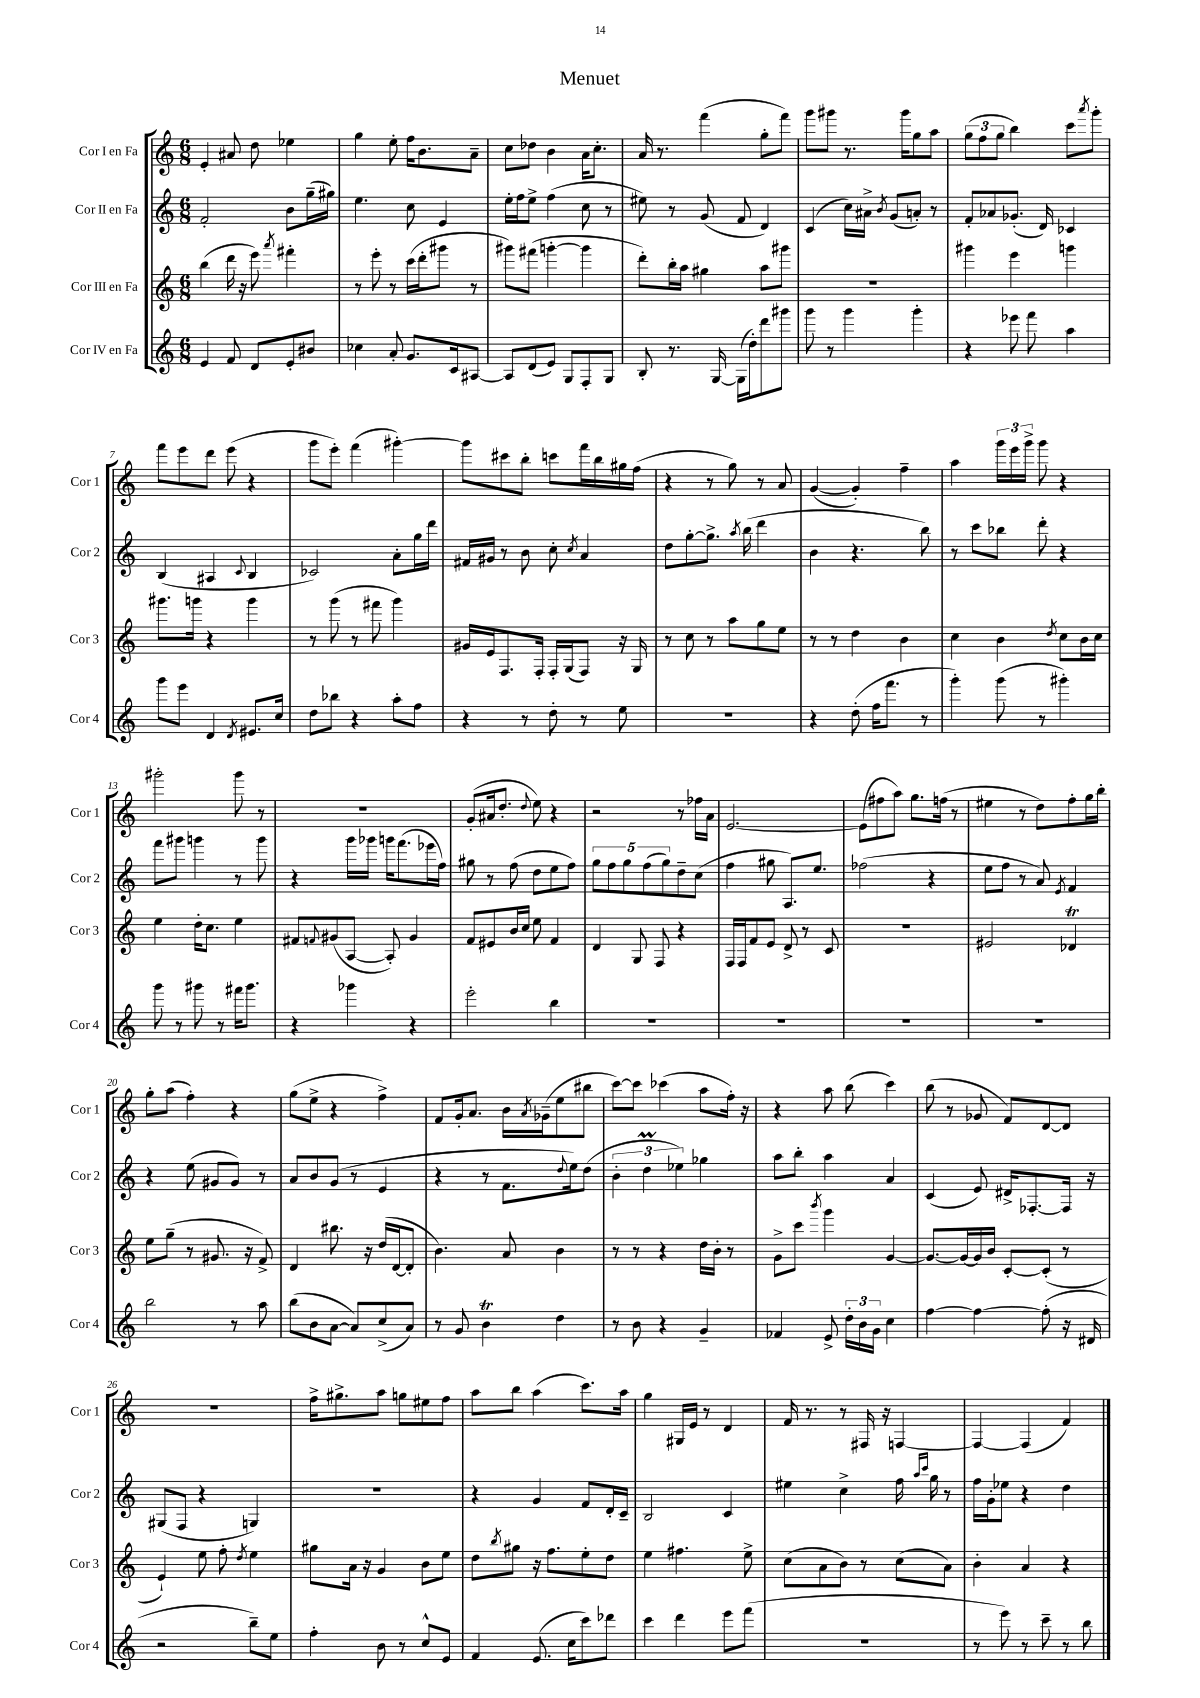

**kern	**kern	**kern	**kern
*part4	*part3	*part2	*part1
*staff4	*staff3	*staff2	*staff1
*I"Cor IV en Fa	*I"Cor III en Fa	*I"Cor II en Fa	*I"Cor I en Fa
*I'Cor 4	*I'Cor 3	*I'Cor 2	*I'Cor 1
*clefG2	*clefG2	*clefG2	*clefG2
*k[]	*k[]	*k[]	*k[]
*M6/8	*M6/8	*M6/8	*M6/8
=1	=1	=1	=1
4e/	(4bb\	2f'/	4e'/
8f/	16ddd\	.	8a#X/
.	16r	.	.
8d/L	8eee\)	.	8dd\
.	8qaaa/	.	.
8e'/	4fff#X'\	8b\L	4ee-X\
8b#X/J	.	(16gg~\L	.
.	.	16gg#X\JJ)	.
=2	=2	=2	=2
4cc-X\	8r	4.ee\	4gg\
.	8eee'\	.	.
8a'/	8r	.	8ee'\
8.g/L	(16ccc\LL	8cc\	16ff\KL
.	16ddd'\J	.	8.b\
.	8ggg#X\J	4e/	.
16c/k	.	.	.
[8A#X/J	8r	.	8a~\J
=3	=3	=3	=3
8A#/L]	8ggg#X\L)	16ee'\LL	8cc\L
.	.	16ff\J	.
(8d/	(8fff#X\J	8ee^\J	8dd-X\J
8e/J)	[4gggn'\	(4ff\	4b\
8G/L	.	.	.
8F'/	4ggg\]	8cc\	16a\KL
.	.	.	8.cc'\J
8G/J	.	8r	.
=4	=4	=4	=4
8B'/	8ddd'\L)	8ee#X\)	16a/
.	.	.	8.r
8.r	16bb'\L	8r	.
.	16aa\JJ	.	.
.	4gg#X\	(8g/	(4fff\
[16G/	.	.	.
(16G\LL]	.	8f/	.
16dd'\J)	.	.	.
8ddd\	8aa\L	4d/)	8gg'\L
8ggg#X\J	8ggg#X\J	.	8fff\J)
=5	=5	=5	=5
8ggg\	2.r	(4c/	8ggg\L
8r	.	.	8ggg#X\J
4ggg\	.	16cc\LL)	8.r
.	.	16a#X^\JJ	.
.	.	8qb/	.
.	.	(8g/L	.
.	.	.	16ggg#\KL
4ggg'\	.	8an'/J)	8gg\
.	.	8r	8aa\J
=6	=6	=6	=6
4r	4ggg#X\	8f'/L	(12gg\L
.	.	.	12ff\
.	.	8a-X/	.
.	.	.	12gg\J
8eee-X\	4eee\	(8.g-X'/J	4bb\)
8fff\	.	.	.
.	.	16d/)	.
4aa\	4gggn\	4c-X/	8ccc\L
.	.	.	8qaaa/
.	.	.	8ggg'\J
!!LO:LB:g=z
=7	=7	=7	=7
8ggg\L	8.ggg#X\L	(4B/	8fff\L
8eee\J	.	.	8eee\
.	16gggn\Jk	.	.
4d/	4r	4A#X/	8ddd\J
.	.	.	(8eee\
8qd/	.	8qqc/	.
8.e#X/L	4ggg\	4B/	4r
16cc/Jk	.	.	.
=8	=8	=8	=8
8dd\L	8r	2c-X/)	8ggg\L
8bb-X\J	(8ggg\	.	8eee'\J)
4r	8r	.	(4fff\
.	8fff#X\	.	.
8aa'\L	4ggg\)	8a'\L	[4ggg#X'\)
8ff\J	.	16gg\L	.
.	.	16ddd\JJ	.
=9	=9	=9	=9
4r	16g#X/LL	16f#X/LL	8ggg#\L]
.	16e/J	16g#X/JJ	.
.	8.F/	8r	8ccc#X\
8r	.	8b\	8bb'\J
.	16F'/Jk	.	.
8dd'\	16F'/LL	8cc'\	8cccn\L
.	(16G/J	.	.
.	.	8qcc/	.
8r	8F/J)	4a/	16fff\L
.	.	.	16bb\
8ee\	16r	.	16gg#X\
.	16G/	.	(16ff\JJ
=10	=10	=10	=10
2.r	8r	8dd\L	4r
.	8cc\	[8gg'\	.
.	8r	8.gg^\J]	8r
.	8aa\L	.	8gg\)
.	.	8qaa/	.
.	.	(16bb\	.
.	8gg\	4ddd\	8r
.	8ee\J	.	8a/
=11	=11	=11	=11
4r	8r	4b\	([4g/
.	8r	.	.
(8dd'\	4dd\	4.r	4g'/])
16ff\KL	.	.	.
8.fff\J	.	.	.
.	4b\	.	4ff~\
8r	.	8bb\)	.
=12	=12	=12	=12
4ggg'\)	4cc\	8r	4aa\
.	.	8ccc\L	.
(8ggg\	4b\	8bb-X\J	24ggg\LL
.	.	.	24eee\
.	.	.	24ggg^\JJ
8r	.	8ddd'\	8ggg\
.	8qdd/	.	.
4ggg#X'\)	8cc\L	4r	4r
.	16b\L	.	.
.	16cc\JJ	.	.
!!LO:LB:g=z
=13	=13	=13	=13
8ggg\	4ee\	8fff\L	2ggg#X'\
8r	.	8ggg#X\J	.
8ggg#X\	16dd'\KL	4gggn\	.
.	8.cc\J	.	.
8r	.	.	.
16fff#X\KL	4ee\	8r	8ggg#\
8.ggg#\J	.	.	.
.	.	8ggg\	8r
=14	=14	=14	=14
4r	8f#X/L	4r	2.r
.	8qqfn/	.	.
.	(8g#X/	.	.
4ggg-X\	[8A/J	16ggg\LL	.
.	.	16ggg-X\JJ	.
.	8A'/])	16gggn\KL	.
.	.	(8.fff\	.
4r	4g#/	.	.
.	.	16eee-X\L	.
.	.	16ff\JJ)	.
=15	=15	=15	=15
2eee'\	8f/L	8gg#X\	(8g'/L
.	8e#X/	8r	16a#X/k
.	.	.	8.dd'/J
.	16b/L	(8ff\	.
.	16cc/JJ	.	.
.	.	.	8qqdd/
.	8ee\	8dd\L	8ee\)
4bb\	4f/	8ee\	4r
.	.	8ff\J)	.
=16	=16	=16	=16
2.r	4d/	10gg\L	2r
.	.	10ff\	.
.	.	10gg\	.
.	8G/	.	.
.	.	(10ff\	.
.	8F/	.	.
.	.	10gg\)	.
.	4r	8dd~\	8r
.	.	(8cc\J	16ff-X\LL
.	.	.	16a\JJ
=17	=17	=17	=17
2.r	16F/LL	4ff\	[2.e/
.	16F/J	.	.
.	8f/	.	.
.	8e/J	8gg#X\	.
.	8d^/	8.A/L)	.
.	8r	.	.
.	.	8.ee/J	.
.	8c/	.	.
=18	=18	=18	=18
2.r	2.r	(2ff-X\	(8e\L]
.	.	.	8ff#X\
.	.	.	8aa\J)
.	.	.	8.gg\L
.	.	4r	.
.	.	.	(16ffn\Jk
.	.	.	8r
=19	=19	=19	=19
2.r	2e#X/	8ee\L	4ee#X\
.	.	8ff\J	.
.	.	8r	8r
.	.	8a/)	8dd\L)
.	.	8qe/	.
.	4d-XT/	4f/	8ff'\
.	.	.	16gg\L
.	.	.	16bb'\JJ
!!LO:LB:g=z
=20	=20	=20	=20
2bb\	8ee\L	4r	8gg'\L
.	(8gg~\J	.	(8aa\J
.	8r	(8ee\	4ff'\)
.	8.g#X/	8g#X/L	.
8r	.	8g#/J)	4r
.	16r	.	.
8aa\	8f^/)	8r	.
=21	=21	=21	=21
(8bb\L	4d/	8a/L	(8gg\L
8b\	.	8b/	8ee^\J
[8a\J	8.bb#X\	(8g/J	4r
8a/L])	.	8r	.
.	16r	.	.
(8cc^/	(16dd/LL	4e/	4ff^\)
.	[16d/J	.	.
8a/J)	8d'/J]	.	.
=22	=22	=22	=22
8r	4.b\)	4r	8f/L
8g/	.	.	16g'/k
.	.	.	8.a/J
4bt\	.	8r	.
.	8a/	8.f\L	16b\LL
.	.	.	8qa/
.	.	.	(16g-X~\J
4dd\	4b\	.	8ee\
.	.	8qqdd/	.
.	.	16ee\k)	.
.	.	(8dd\J	8bb#X\J
=23	=23	=23	=23
8r	8r	6b'\	[8ccc\L)
8b\	8r	.	8ccc\J]
.	.	6ddM\	.
4r	4r	.	(4ccc-X\
.	.	6ee-X\)	.
4g~/	16dd\LL	4gg-X\	8aa\L
.	16b'\JJ	.	.
.	8r	.	16ff'\Jk)
.	.	.	16r
=24	=24	=24	=24
4f-X/	8g^\L	8aa\L	4r
.	8ccc\J	8bb'\J	.
.	8qbbb/	.	.
8e^/	4ggg\	4aa\	8aa\
24dd'\LL	.	.	(8bb\
24b\	.	.	.
24g\JJ	.	.	.
4cc\	[4g/	4a/	4ccc\)
=25	=25	=25	=25
[4ff\	8.g/L_	(4c/	(8bb\
.	.	.	8r
.	16g/L_	.	.
4ff\_	16g/]	8e/)	8g-X/
.	16b/JJ	.	.
.	[8c'/L	16d#X^/KL	8f/L)
.	.	[8.F-X'/	.
(8ff'\]	(8c'/J]	.	[8d/
16r	8r	16F-/Jk]	8d/J]
16d#X/	.	16r	.
!!LO:LB:g=z
=26	=26	=26	=26
2r	4e`/)	(8G#X/L	2.r
.	.	8F/J	.
.	8ee\	4r	.
.	8ff'\	.	.
.	8qdd/	.	.
8bb~\L)	4ee\	4Gn/)	.
8ee\J	.	.	.
=27	=27	=27	=27
4ff'\	8gg#X\L	2.r	16ff^\KL
.	.	.	8.gg#X^\
.	16a\Jk	.	.
.	16r	.	.
8b\	4g/	.	8aa\J
8r	.	.	8ggn\L
8cc^^/L	8b\L	.	8ee#X\
8e/J	8ee\J	.	8ff\J
=28	=28	=28	=28
4f/	8dd\L	4r	8aa\L
.	8qbb/	.	.
.	8gg#X\J	.	8bb\J
(8.e/	16r	4g/	(4aa\
.	8.ff\L	.	.
16cc\KL	.	.	.
8ccc\)	8ee'\	8f/L	8.ccc\L)
8ddd-X\J	8dd\J	16d'/L	.
.	.	16c~/JJ	16aa\Jk
=29	=29	=29	=29
4ccc\	4ee\	2B/	4gg\
4ddd\	4.ff#X\	.	16G#X/LL
.	.	.	16e/JJ
.	.	.	8r
8eee\L	.	4c/	4d/
(8fff\J	8ee^\	.	.
=30	=30	=30	=30
2.r	(8cc\L	4ee#X\	16f/
.	.	.	8.r
.	8a\	.	.
.	8b\J)	4cc^\	8r
.	8r	.	16F#X/
.	.	.	16r
.	(8cc\L	16ff\	[4Fn/
.	.	16qqaa/LL	.
.	.	16qqccc/JJ	.
.	.	16gg\	.
.	8a\J)	8r	.
=31	=31	=31	=31
8r	4b'\	16ff\LL	4F/_
.	.	16g'\J	.
8eee\)	.	8ee-X\J	.
8r	4a/	4r	(4F/]
8ccc~\	.	.	.
8r	4r	4dd\	4f/)
8bb\	.	.	.
==	==	==	==
*-	*-	*-	*-
